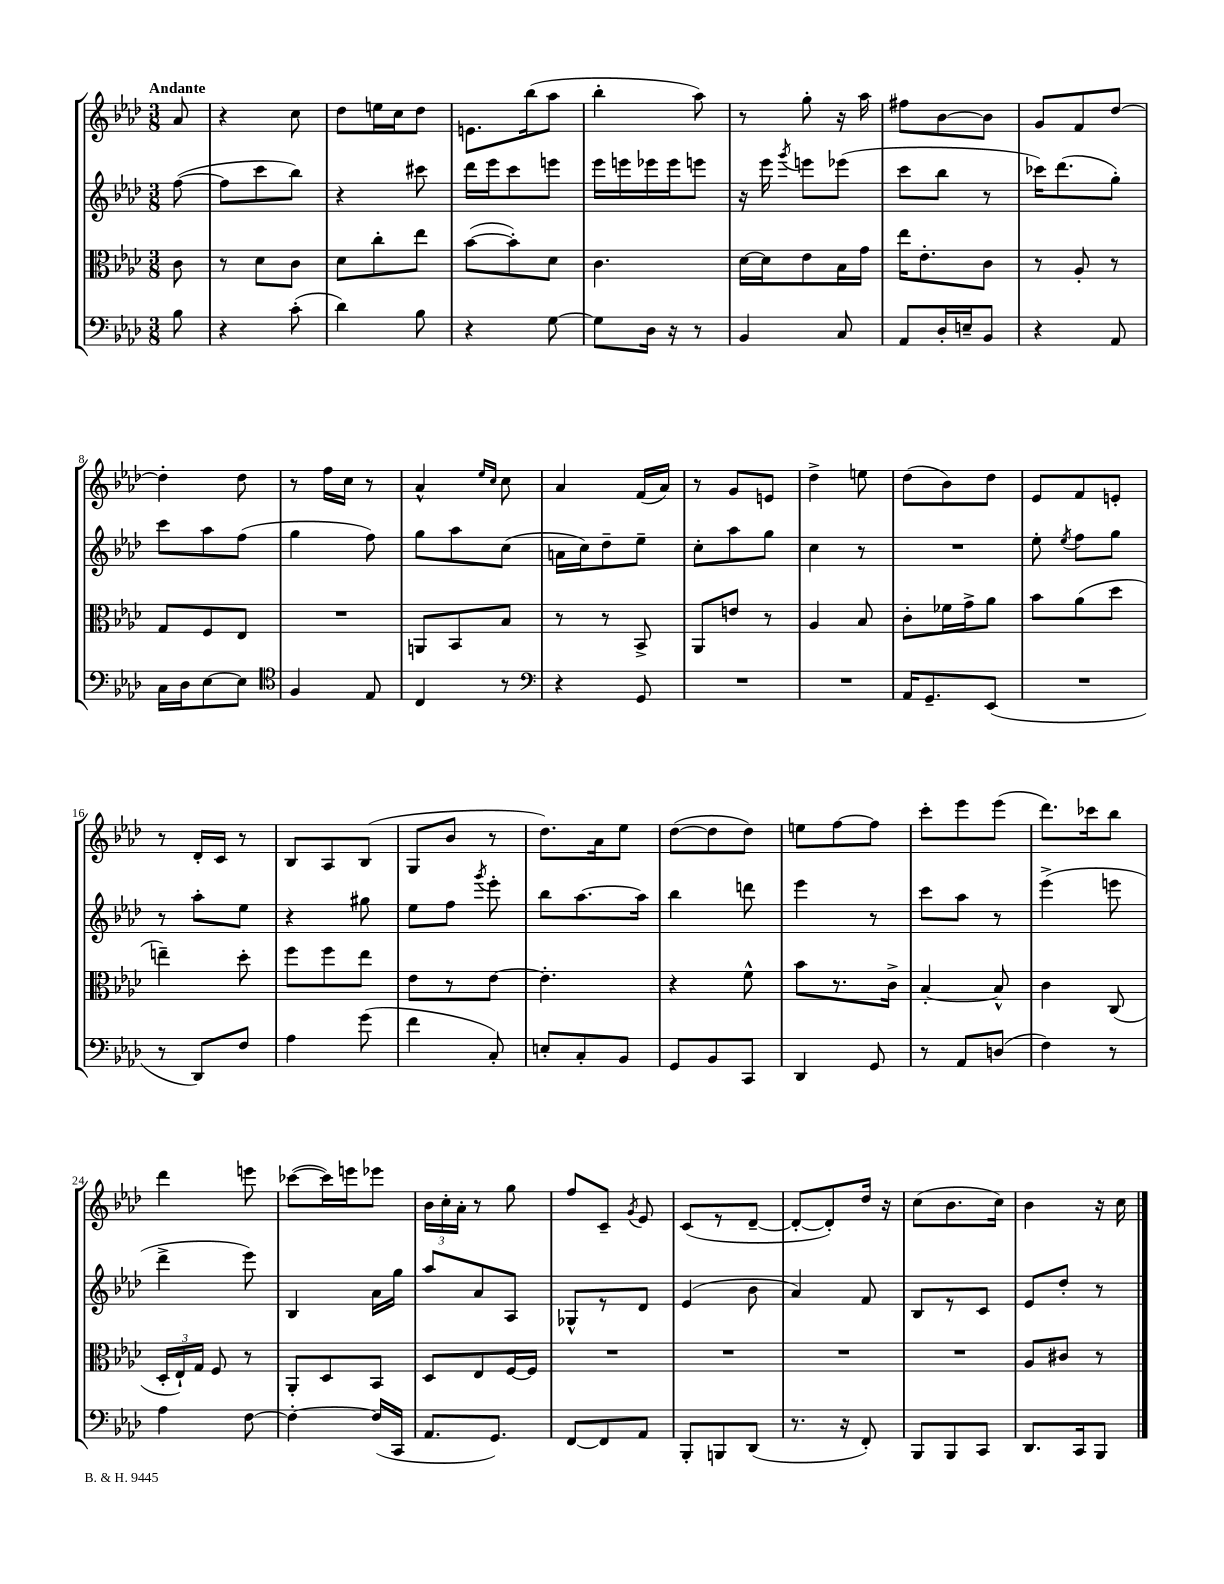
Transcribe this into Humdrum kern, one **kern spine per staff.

**kern	**kern	**kern	**kern
*staff4	*staff3	*staff2	*staff1
*clefF4	*clefC3	*clefG2	*clefG2
*k[b-e-a-d-]	*k[b-e-a-d-]	*k[b-e-a-d-]	*k[b-e-a-d-]
*M3/8	*M3/8	*M3/8	*M3/8
8B-	8c	([8ff	8a-
=	=	=	=
4r	8r	8ff]	4r
.	8d-	8ccc	.
(8c'	8c	8bb-)	8cc
=	=	=	=
4d-)	8d-	4r	8dd-
.	8cc'	.	16ee
.	.	.	16cc
8B-	8ee-	8ccc#	8dd-
=	=	=	=
4r	([8b-	16ddd-	8.e
.	.	16eee-	.
.	8b-'])	8ccc	.
.	.	.	(16bb-
[8G	8d-	8eee	8aa-
=	=	=	=
8G]	4.c	16eee-	4bb-'
.	.	16eee	.
16D-	.	16eee-	.
16r	.	16eee-	.
8r	.	8eee	8aa-)
=	=	=	=
4BB-	[16d-	16r	8r
.	16d-]	16eee-	.
.	.	8qggg	.
.	8e-	8eee	8gg'
8C	16B-	(8eee-	16r
.	16g	.	16aa-
=	=	=	=
8AA-	16ee-	8ccc	8ff#
.	8.e-'	.	.
16D-'	.	8bb-	[8b-
16E~	.	.	.
8BB-	8c	8r	8b-]
=	=	=	=
4r	8r	16ccc-)	8g
.	.	(8.ddd-	.
.	8A-'	.	8f
8AA-	8r	8gg')	[8dd-
=	=	=	=
16C	8G	8ccc	4dd-']
16D-	.	.	.
[8E-	8F	8aa-	.
8E-]	8E-	(8ff	8dd-
=	=	=	=
*clefC4	*	*	*
4F	4.r	4gg	8r
.	.	.	16ff
.	.	.	16cc
8E-	.	8ff)	8r
=	=	=	=
4C	8AA	8gg	4a-^^
.	8BB-	8aa-	.
.	.	.	16qqee-
.	.	.	16qqcc
8r	8B-	(8cc	8cc
=	=	=	=
*clefF4	*	*	*
4r	8r	16a	4a-
.	.	16cc)	.
.	8r	8dd-~	.
8GG	8BB-^	8ee-~	(16f
.	.	.	16a-)
=	=	=	=
4.r	8AA-	8cc'	8r
.	8e	8aa-	8g
.	8r	8gg	8e
=	=	=	=
4.r	4A-	4cc	4dd-^
.	8B-	8r	8ee
=	=	=	=
16AA-	8c'	4.r	(8dd-
8.GG~	.	.	.
.	16f-	.	8b-)
.	16g^	.	.
(8EE-	8a-	.	8dd-
=	=	=	=
4.r	8b-	8ee-'	8e-
.	.	8qee-	.
.	(8a-	8ff	8f
.	8dd-	8gg	8e'
=	=	=	=
8r	4ee~)	8r	8r
8DD-)	.	8aa-'	16d-'
.	.	.	16c
8F	8dd-'	8ee-	8r
=	=	=	=
4A-	8ff	4r	8B-
.	8ff	.	8A-
(8g	8ee-	8gg#	(8B-
=	=	=	=
4f	8e-	8ee-	8G
.	8r	8ff	8b-
.	.	8qggg	.
8C')	[8e-	8eee-'	8r
=	=	=	=
8E'	4.e-']	8bb-	8.dd-)
8C'	.	[8.aa-	.
.	.	.	16a-
8BB-	.	.	8ee-
.	.	16aa-]	.
=	=	=	=
8GG	4r	4bb-	([8dd-
8BB-	.	.	8dd-]
8CC	8f^^	8ddd	8dd-)
=	=	=	=
4DD-	8b-	4eee-	8ee
.	8.r	.	[8ff
8GG	.	8r	8ff]
.	16c^	.	.
=	=	=	=
8r	[4B-'	8ccc	8ccc'
8AA-	.	8aa-	8eee-
(8D	8B-^^]	8r	(8eee-
=	=	=	=
4F)	4c	(4eee-^	8.ddd-)
.	.	.	16ccc-
8r	(8C	8eee	8bb-
=	=	=	=
4A-	24D-'	4ddd-^	4ddd-
.	24E-`)	.	.
.	24G	.	.
.	8F	.	.
[8F	8r	8eee-)	8eee
=	=	=	=
4F'_	8AA-'	4B-	([8ccc-
.	8D-	.	16ccc-])
.	.	.	16eee
(16F]	8BB-	16a-	8eee-
16CC	.	16gg	.
=	=	=	=
8.AA-	8D-	8aa-	24b-
.	.	.	24cc'
.	.	.	24a-'
.	8E-	8a-	8r
8.GG)	.	.	.
.	[16F	8A-	8gg
.	16F]	.	.
=	=	=	=
[8FF	4.r	8G-^^	8ff
8FF]	.	8r	8c~
.	.	.	8qg
8AA-	.	8d-	8e-
=	=	=	=
8BBB-'	4.r	(4e-	(8c
8BBB	.	.	8r
(8DD-	.	8b-	[8d-~
=	=	=	=
8.r	4.r	4a-)	8d-'_
.	.	.	8d-'])
16r	.	.	.
8FF')	.	8f	16dd-
.	.	.	16r
=	=	=	=
8BBB-	4.r	8B-	(8cc
8BBB-	.	8r	8.b-
8CC	.	8c	.
.	.	.	16cc)
=	=	=	=
8.DD-	8A-	8e-	4b-
.	8c#	8dd-'	.
16CC	.	.	.
8BBB-	8r	8r	16r
.	.	.	16cc
==	==	==	==
*-	*-	*-	*-
